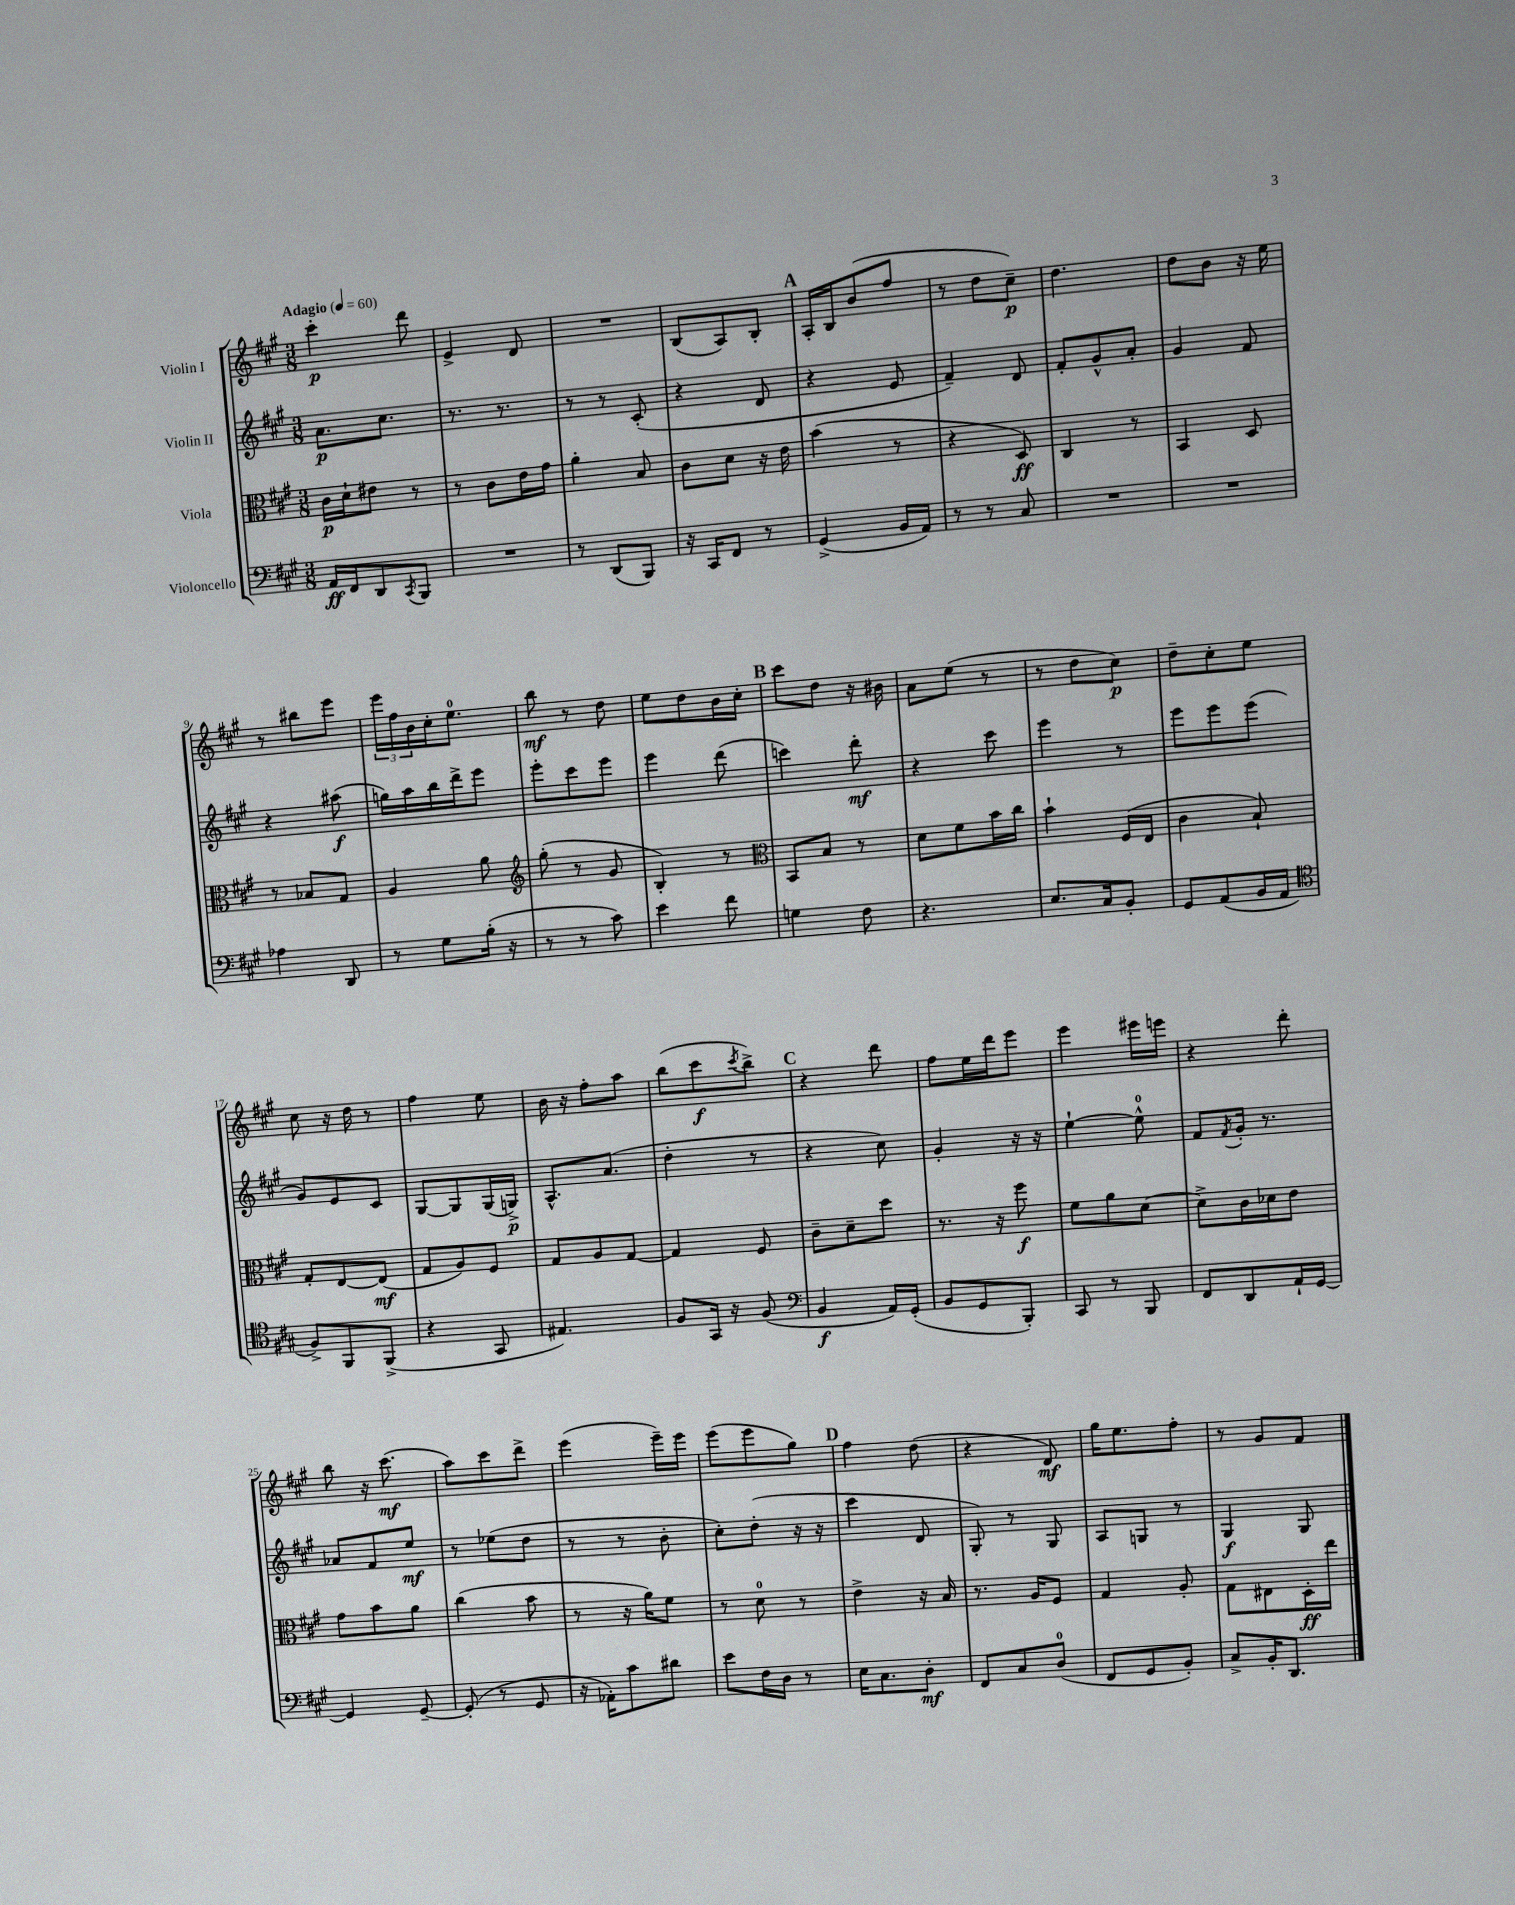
<<
\new StaffGroup <<
\new Staff = "s0" \with { instrumentName = "Violin I" } {
    \clef treble \key a \major \numericTimeSignature \time 3/8 \tempo "Adagio" 4 = 60
    cis'''4-.\p d'''8 |
    e'4-> d'8 |
    R4. |
    b8( a8) b8-. |
    \mark \markup { \bold "A" } a16-. b16 b'8( fis''8 |
    r8 d''8 cis''8--\p) |
    d''4. |
    d''8 b'8 r16 e''16 |
    r8 bis''8 e'''8 |
    \tuplet 3/2 { e'''16 fis''16 b'16 } cis''16-. e''8.-0 |
    b''8\mf r8 d''8 |
    e''8 d''8 b'16 cis''16-. |
    \mark \markup { \bold "B" } cis'''8 d''8 r16 bis'16 |
    a'8 e''8( r8 |
    r8 d''8 cis''8\p) |
    d''8-- cis''8-. e''8 |
    cis''8 r16 d''16 r8 |
    fis''4 e''8 |
    b'16 r16 fis''8-. a''8 |
    b''8( cis'''8\f \acciaccatura { cis'''8 } b''8->) |
    \mark \markup { \bold "C" } r4 d'''8 |
    fis''8 e''16 d'''16 e'''8 |
    e'''4 eis'''16 e'''16 |
    r4 d'''8-. |
    b''8 r16 cis'''8.\mf( |
    a''8) cis'''8 d'''8-> |
    e'''4( e'''16--) e'''16 |
    e'''8( e'''8 gis''8) |
    \mark \markup { \bold "D" } fis''4 d''8( |
    r4 d'8\mf) |
    gis''16 e''8. fis''8-. |
    r8 gis'8 fis'8 \bar "|." |
}
\new Staff = "s1" \with { instrumentName = "Violin II" } {
    \clef treble \key a \major \numericTimeSignature \time 3/8
    a'8.\p cis''8. |
    r8. r8. |
    r8 r8 cis'8-.( |
    r4 d'8 |
    \mark \markup { \bold "A" } r4 e'8 |
    fis'4--) d'8 |
    fis'8-. gis'8-^ a'8-. |
    gis'4 fis'8 |
    r4 ais''8\f( |
    g''16) a''16 b''16 d'''16-> e'''8 |
    e'''8-. cis'''8 e'''8 |
    e'''4 d'''8( |
    \mark \markup { \bold "B" } c'''4) d'''8-.\mf |
    r4 cis'''8 |
    e'''4 r8 |
    e'''8 e'''8 e'''8( |
    gis'8) e'8 cis'8 |
    gis8~ gis8 gis16( g16->\p) |
    a8.-^ a'8.( |
    d''4-. r8 |
    \mark \markup { \bold "C" } r4 cis''8) |
    gis'4-. r16 r16 |
    e''4~-! e''8-0-^ |
    fis'8 \acciaccatura { fis'8 } gis'16-. r8. |
    aes'8 fis'8 e''8\mf |
    r8 ees''8( d''8 |
    r8 r8 b'8-. |
    cis''8-.) d''8-.( r16 r16 |
    \mark \markup { \bold "D" } cis'''4 d'8 |
    gis8-.) r8 gis8 |
    a8 g8 r8 |
    gis4\f gis8 \bar "|." |
}
\new Staff = "s2" \with { instrumentName = "Viola" } {
    \clef alto \key a \major \numericTimeSignature \time 3/8
    cis'16\p d'16-! eis'8 r8 |
    r8 cis'8 e'16 gis'16 |
    a'4-. b8 |
    cis'8 d'8 r16 e'16 |
    \mark \markup { \bold "A" } b'4( r8 |
    r4 d8\ff) |
    cis4 r8 |
    b,4 d8 |
    r8 bes8 gis8 |
    a4 a'8 |
    \clef treble gis''8-.( r8 gis'8 |
    b4-.) r8 |
    \mark \markup { \bold "B" } \clef alto b,8 b8 r8 |
    d'8 fis'8 b'16 cis''16 |
    b'4-! fis16( e16 |
    cis'4 b8-!) |
    gis8-. e8~ e8\mf( |
    gis8 a8) fis8 |
    gis8 a8 gis8~ |
    gis4 fis8 |
    \mark \markup { \bold "C" } cis'8-- d'8-- d''8 |
    r8. r16 fis''8\f |
    fis'8 a'8 d'8~ |
    d'8-> cis'16 des'16 e'8 |
    gis'8 b'8 a'8 |
    cis''4( b'8 |
    r8 r16 a'16) fis'8 |
    r8 d'8-0 r8 |
    \mark \markup { \bold "D" } e'4-> r16 b16 |
    r8. a16 fis8 |
    gis4 a8-. |
    gis8 eis8 d16-.\ff e''16 \bar "|." |
}
\new Staff = "s3" \with { instrumentName = "Violoncello" } {
    \clef bass \key a \major \numericTimeSignature \time 3/8
    a,16\ff fis,16 d,8 \acciaccatura { cis,8 } b,,8 |
    R4. |
    r8 d,8( b,,8) |
    r16 cis,16 fis,8 r8 |
    \mark \markup { \bold "A" } gis,4->( b,16 a,16) |
    r8 r8 cis8 |
    R4. |
    R4. |
    aes4 d,8 |
    r8 gis8 b16-.( r16 |
    r8 r8 cis'8) |
    e'4 fis'8 |
    \mark \markup { \bold "B" } g4 fis8 |
    r4. |
    e8. cis16 b,8-. |
    gis,8 a,8( b,16 a,16 |
    \clef tenor fis8->) fis,8 fis,8->( |
    r4 gis,8 |
    eis4.) |
    fis8 gis,16 r16 fis8( |
    \mark \markup { \bold "C" } \clef bass b,4\f a,16) gis,16-.( |
    b,8 gis,8 b,,8-.) |
    cis,8 r8 b,,8 |
    fis,8 d,8 a,16-! gis,16~ |
    gis,4 gis,8~-- |
    gis,8-.( r8 gis,8 |
    r16 aes,16-.) cis'8 dis'8 |
    e'8 fis16 d16 r8 |
    \mark \markup { \bold "D" } e16 cis8. d8-.\mf |
    fis,8 cis8 d8-0( |
    fis,8 gis,8 b,8-.) |
    cis8-> b,16-. d,8. \bar "|." |
}
>>
>>
